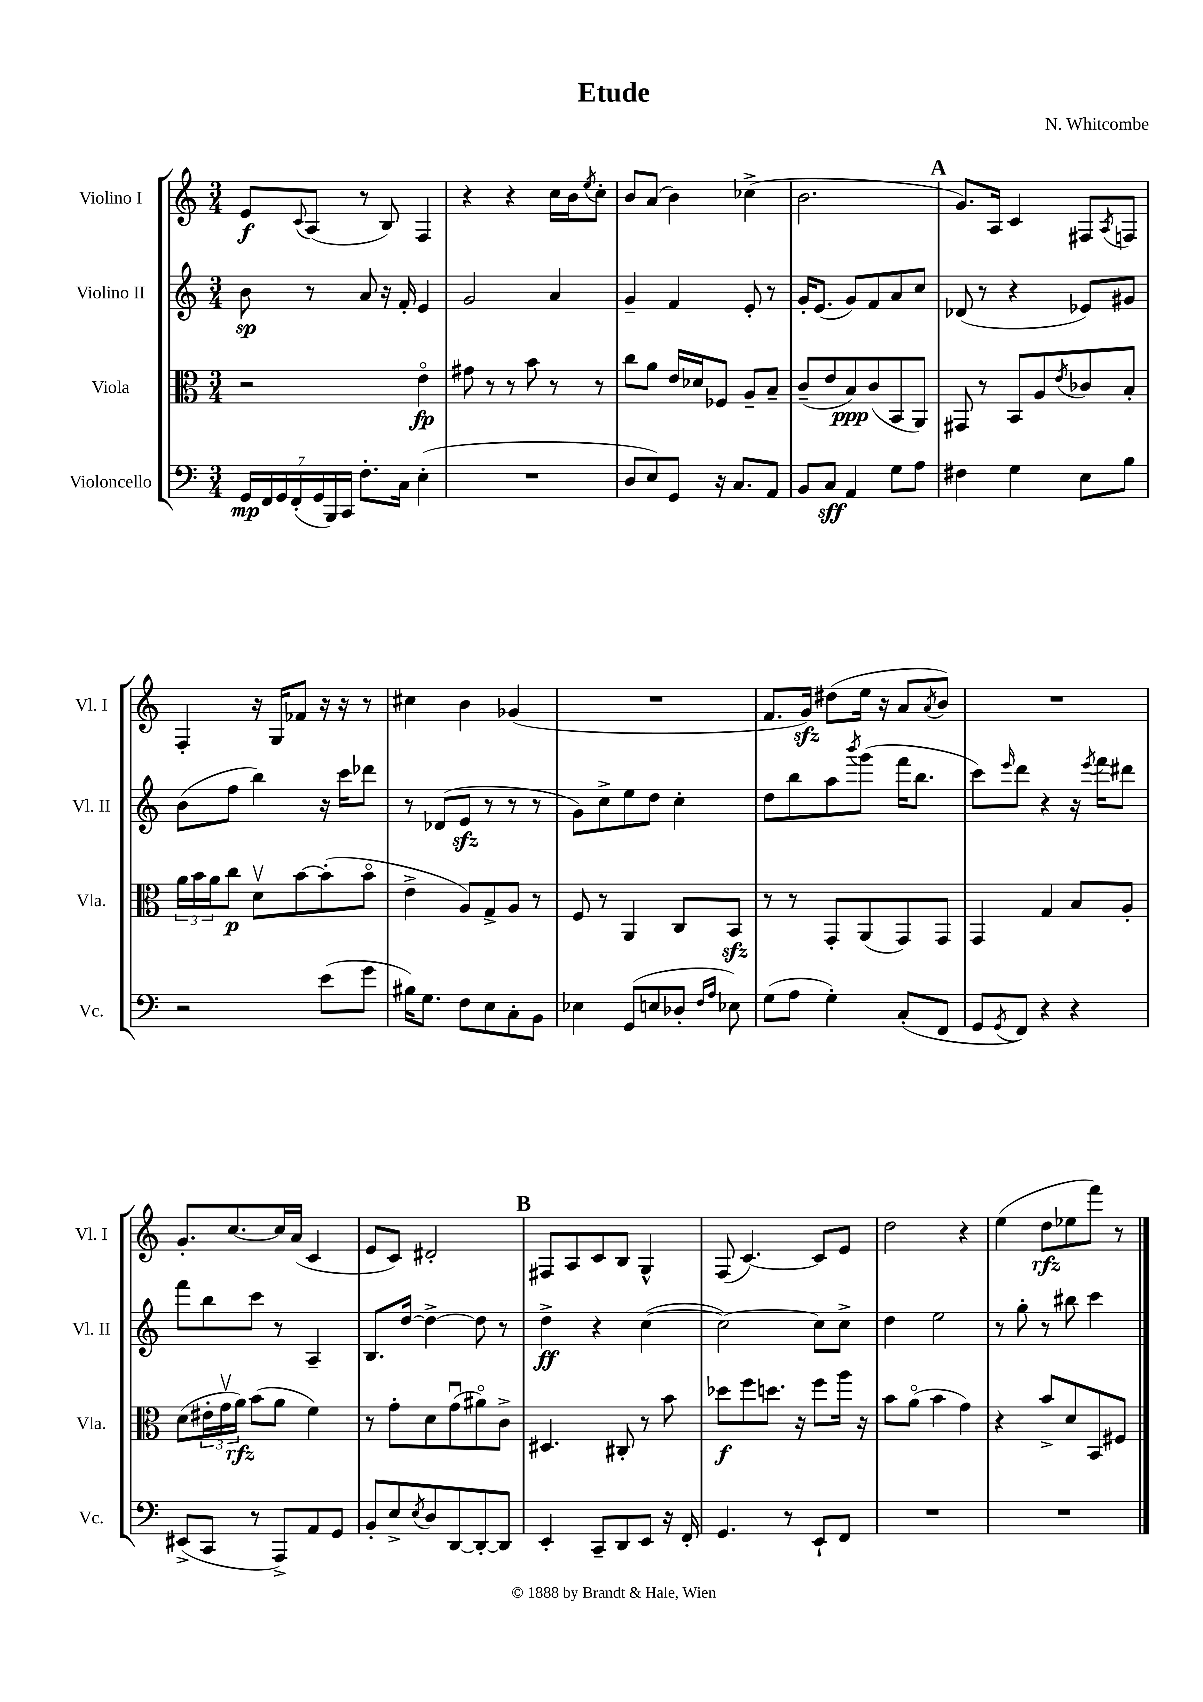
\header { title = "Etude" composer = "N. Whitcombe" }
<<
\new StaffGroup <<
\new Staff = "s0" \with { instrumentName = "Violino I" shortInstrumentName = "Vl. I" } {
    \clef treble \key c \major \numericTimeSignature \time 3/4
    e'8\f \appoggiatura { c'8 } a8( r8 b8) f4 |
    r4 r4 c''16 b'16 \acciaccatura { e''8 } c''8-. |
    b'8 a'8( b'4) ces''4->( |
    b'2. |
    \mark \markup { \bold "A" } g'8.) a16 c'4 fis8 \acciaccatura { a8 } f8 |
    f4-. r16 g16 fes'8 r16 r16 r8 |
    cis''4 b'4 ges'4( |
    R2. |
    f'8. g'16\sfz) dis''8( e''16 r16 a'8 \acciaccatura { a'8 } b'8) |
    R2. |
    g'8.-. c''8.~ c''16 a'16( c'4 |
    e'8 c'8) dis'2-. |
    \mark \markup { \bold "B" } fis8 a8 c'8 b8 g4-^ |
    f8( c'4.~) c'8 e'8 |
    d''2 r4 |
    e''4( d''8\rfz ees''8 f'''8) r8 \bar "|." |
}
\new Staff = "s1" \with { instrumentName = "Violino II" shortInstrumentName = "Vl. II" } {
    \clef treble \key c \major \numericTimeSignature \time 3/4
    b'8\sp r8 a'8 r16 f'16-. e'4 |
    g'2 a'4 |
    g'4-- f'4 e'8-. r8 |
    g'16-. e'8.( g'8) f'8 a'8 c''8 |
    \mark \markup { \bold "A" } des'8( r8 r4 ees'8) gis'8 |
    b'8( f''8 b''4) r16 c'''16 des'''8 |
    r8 des'8( e'8\sfz r8 r8 r8 |
    g'8) c''8-> e''8 d''8 c''4-. |
    d''8 b''8 a''8 \acciaccatura { b'''8 } g'''8( f'''16 b''8. |
    c'''8) \grace { e'''16 } d'''8 r4 r16 \acciaccatura { e'''8 } f'''16 dis'''8 |
    f'''8 b''8 c'''8 r8 a4-- |
    b8. d''16~ d''4~-> d''8 r8 |
    \mark \markup { \bold "B" } d''4->\ff r4 c''4~( |
    c''2~) c''8 c''8-> |
    d''4 e''2 |
    r8 g''8-. r8 bis''8 c'''4 \bar "|." |
}
\new Staff = "s2" \with { instrumentName = "Viola" shortInstrumentName = "Vla." } {
    \clef alto \key c \major \numericTimeSignature \time 3/4
    r2 e'4\flageolet\fp |
    gis'8 r8 r8 b'8 r8 r8 |
    c''8 a'8 e'16 des'16 fes8 a8-- b8-- |
    c'8--( e'8 b8\ppp) c'8( b,8 a,8) |
    \mark \markup { \bold "A" } gis,8 r8 b,8 a8 \acciaccatura { e'8 } ces'8 b8-. |
    \tuplet 3/2 { a'16 b'16 a'16 } c''8\p d'8\upbow b'8~ b'8-.( b'8\flageolet |
    e'4-> a8) g8-> a8 r8 |
    f8 r8 a,4 c8 b,8\sfz |
    r8 r8 g,8-. a,8( g,8) g,8 |
    g,4 g4 b8 a8-. |
    d'8( \tuplet 3/2 { eis'16-. g'16\upbow a'16\rfz) } b'8( a'8 f'4) |
    r8 g'8-. d'8 g'8\downbow( ais'8\flageolet) c'8-> |
    \mark \markup { \bold "B" } dis4. cis8-. r8 b'8 |
    des''8\f f''8 d''8. r16 f''8 a''16 r16 |
    b'8 a'8\flageolet( b'4 g'4) |
    r4 b'8-> d'8 b,8 fis8 \bar "|." |
}
\new Staff = "s3" \with { instrumentName = "Violoncello" shortInstrumentName = "Vc." } {
    \clef bass \key c \major \numericTimeSignature \time 3/4
    \tuplet 7/4 { g,16\mp f,16 g,16 f,16-.( g,16 b,,16) c,16 } f8.-. c16 e4-.( |
    R2. |
    d8 e8) g,8 r16 c8. a,8 |
    b,8 c8\sff a,4 g8 a8 |
    \mark \markup { \bold "A" } fis4 g4 e8 b8 |
    r2 e'8( g'8 |
    bis16) g8. f8 e8 c8-. b,8 |
    ees4 g,8( e8 des8-. \grace { f16 a16 } ees8) |
    g8( a8 g4-.) c8-.( f,8 |
    g,8 \acciaccatura { g,8 } f,8) r4 r4 |
    eis,8->( c,8 r8 a,,8->) a,8 g,8 |
    b,8-. e8-> \acciaccatura { e8 } d8 d,8~ d,8~-. d,8 |
    \mark \markup { \bold "B" } e,4-. c,8-- d,8 e,8 r16 f,16-. |
    g,4. r8 e,8-! f,8 |
    R2. |
    R2. \bar "|." |
}
>>
>>
\layout { \context { \Score \remove "Bar_number_engraver" } }
